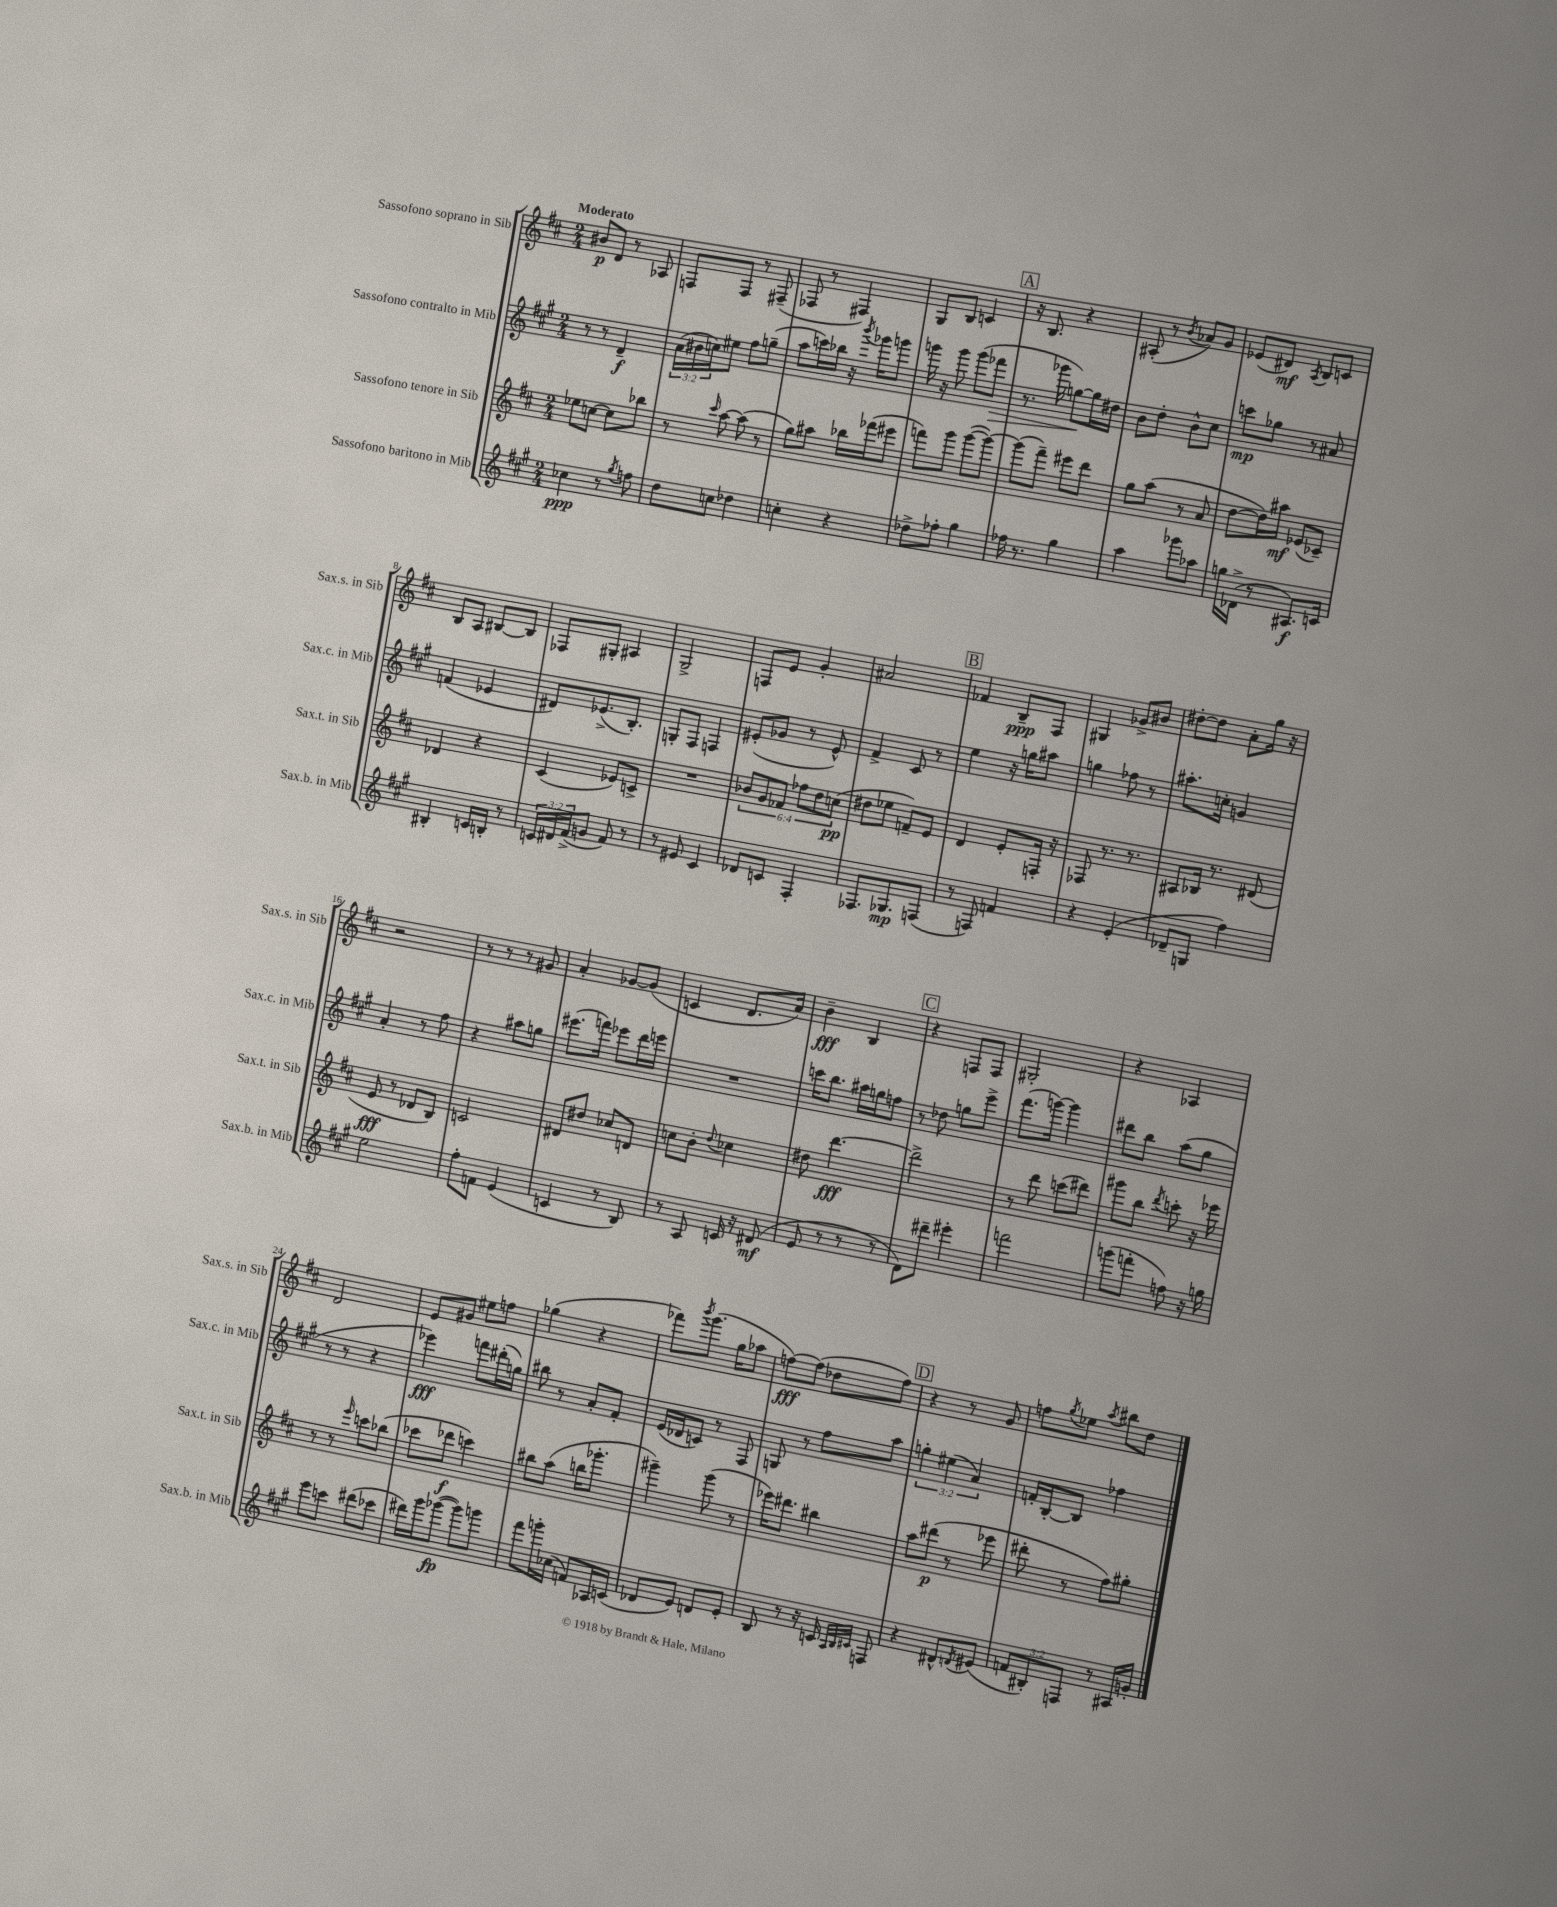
<<
\new StaffGroup <<
\new Staff = "s0" \with { instrumentName = "Sassofono soprano in Sib" shortInstrumentName = "Sax.s. in Sib" } {
    \clef treble \key d \major \numericTimeSignature \time 2/4 \tempo "Moderato"
    bis'8\p d'8 r8 aes8 |
    f8 f8 r8 fis8--( |
    fes8 r8 fis4) |
    g8 b8 c'4 |
    \mark \markup { \box "A" } r16 b8. r4 |
    ais8-.( r8 \acciaccatura { b'8 } aes'8) g'8 |
    ees'8( dis'8\mf) \acciaccatura { a8 } b8 c'8 |
    b8 a8 bis8~ bis8 |
    fes8 gis8-. ais4 |
    g2-> |
    f8 e'8 g'4-. |
    ais'2 |
    \mark \markup { \box "B" } fes'4 b8--\ppp fis8 |
    gis4 ges'8-> bis'8 |
    dis''8~-. dis''8 a'8-. g''16 r16 |
    r2 |
    r8 r8 r8 gis'8 |
    a'4-. ges'8~ ges'8( |
    c'4 d'8. a'16) |
    b'4--\fff b4 |
    \mark \markup { \box "C" } r4 f8 f8 |
    gis2-. |
    r4 aes4 |
    d'2 |
    e'8 gis'8 eis''8 f''8 |
    ges''4( r4 |
    fes'''8) \acciaccatura { b'''8 } g'''8.( g''16 aes''8 |
    f''8~\fff) f''8( des''8 f''8) |
    \mark \markup { \box "D" } r4 r8 g'8 |
    f''8 \acciaccatura { g''8 } ees''8 \acciaccatura { a''8 } bis''8 d''8 \bar "|." |
}
\new Staff = "s1" \with { instrumentName = "Sassofono contralto in Mib" shortInstrumentName = "Sax.c. in Mib" } {
    \clef treble \key a \major \numericTimeSignature \time 2/4 \override Staff.TupletNumber.text = #tuplet-number::calc-fraction-text
    r8 r8 d'4--\f |
    \tuplet 3/2 { a'16( bis'16 c''16) } eis''8 fis''8 g''8--( |
    a''8 c'''16) bes''16 r16 \acciaccatura { b'''8 } ges'''16 g'''8 |
    g'''16 r16 g'''8 g'''8( fes'''8\> |
    \mark \markup { \box "A" } r8. ges'''16 g''8~\!) g''16 dis''16 |
    b'8 d''8-. b'8-^ cis''8 |
    c'''8\mp ges''8 r8 ais'8 |
    f'4( ees'4 |
    dis'8) ees'8.->( b8.-.) |
    g8-. fis8 f4 |
    eis'8-.( ges'8 r8 eis'8-^) |
    fis'4-> cis'8 r8 |
    \mark \markup { \box "B" } e''4 r16 g''16 ais''8 |
    g''4 fes''8 r8 |
    ais''8.-. c''16-. g'4 |
    a'4-. r8 fis''8 |
    r4 ais''8 g''8 |
    eis'''8.( f'''16) ees'''8 d'''16 e'''16 |
    R2 |
    c'''16 b''8. ais''16 g''16 f''8 |
    \mark \markup { \box "C" } r8 des''8 g''8 e'''8-> |
    fis'''8.( g'''16~) g'''4 |
    dis'''8 b''8 a''8( gis''8 |
    r8 r8 r4 |
    ees'''4\fff) f'''8 dis'''16-.( g''16) |
    bis''8 r8 a'8-. fis'8-. |
    e'16( des'16 c'8) r8 fis8 |
    g8 r8 fis''8 a''8 |
    \mark \markup { \box "D" } \tuplet 3/2 { g''4-. eis''4( a'4) } |
    f'16-. b16~-. b8 fes''4 \bar "|." |
}
\new Staff = "s2" \with { instrumentName = "Sassofono tenore in Sib" shortInstrumentName = "Sax.t. in Sib" } {
    \clef treble \key d \major \numericTimeSignature \time 2/4 \override Staff.TupletNumber.text = #tuplet-number::calc-fraction-text
    ees''8 c''8~ c''8 bes''8 |
    r8 \grace { cis'''16 } a''8~ a''8( r8 |
    g''8) ais''8 bes''16 fes'''16( eis'''8 |
    f'''8) g'''8 g'''8~( g'''8~) |
    \mark \markup { \box "A" } g'''8( fis'''8--) eis'''8 d'''8 |
    g''8 a''8( r8 a'8 |
    d''8~ d''16) ais''16\mf ees'8( ces'8--) |
    des'4 r4 |
    cis'4( ees'8) c'8-> |
    R2 |
    \tuplet 6/4 { bes'8 g'8 fes'8 fes''8 d''8 c''8\pp( } |
    dis''8 ees''8 f'8--) e'8 |
    \mark \markup { \box "B" } d'4 e'8-. f16-. r16 |
    fes8 r8. r8. |
    ais8 bes16 r8. dis'8( |
    e'8\fff r8 des'8 b8) |
    c'2 |
    dis'8 dis''8 ces''8 d'8 |
    c''8 b'8-. \appoggiatura { d''8 } ces''4 |
    dis''8 d'''4.~\fff |
    \mark \markup { \box "C" } d'''2-> |
    r8 d'''8 c'''8( dis'''8) |
    gis'''8 b''8 \acciaccatura { d'''8 } c'''8-. r16 ees'''16 |
    r8 r8 \grace { e'''16 } c'''8 bes''8( |
    ces'''8 des'''8\f c'''4) |
    bis''8 a''8( b''16 ges'''8.-. |
    gis'''4--) gis'''8( r8 |
    ees'''16) dis'''8. bis''4 |
    \mark \markup { \box "D" } a''8 dis'''8\p( r8 ees'''8 |
    dis'''8-. r8 fis''8) gis''8-. \bar "|." |
}
\new Staff = "s3" \with { instrumentName = "Sassofono baritono in Mib" shortInstrumentName = "Sax.b. in Mib" } {
    \clef treble \key a \major \numericTimeSignature \time 2/4 \override Staff.TupletNumber.text = #tuplet-number::calc-fraction-text
    ces''4\ppp r8 \acciaccatura { gis''8 } f''8 |
    d''8 c''8 des''4 |
    c''4-. r4 |
    des''8-> fes''8-. gis''4 |
    \mark \markup { \box "A" } fes''16 r8. gis''4 |
    a''4 ges'''8 aes''8 |
    g''16 des'16->( r8 ais8.\f) c'16 |
    bis4-. c'16 b16-. r8 |
    \tuplet 3/2 { c'16 dis'16 fis'16->( } g'8 fis'8) r8 |
    r8 eis'8 cis'4 |
    des'8 c'8 fis4-. |
    fes8. ges8.\mp f8( |
    \mark \markup { \box "B" } r8 f8) f'4 |
    r4 e'4-.( |
    des'8-- g8 fis''4) |
    e''2 |
    fis''8-. f'8 e'4( |
    c'4 r8 b8) |
    r8 a8 c'16 r16 dis'8\mf( |
    e'8 r8 r8 r8 |
    \mark \markup { \box "C" } d'8) dis'''8-- eis'''4-. |
    f'''2 |
    g'''8( f'''8-. f''8) r16 g''16 |
    e'''8 c'''8 dis'''8( ces'''8 |
    dis'''16) gis'''16 ges'''8~\fp( ges'''8) g'''8 |
    fis'''8 g'''16-. ces''16( f'8) aes16 c'16( |
    des'8 e'8) d'8 e'8-. |
    b8 r8 r16 c'16 \grace { a32 b32 cis'32 } f8 |
    \mark \markup { \box "D" } r4 dis'8-^ \acciaccatura { d'8 } eis'8( |
    \tuplet 3/2 { f'8 bis8-.) f8 } r8 ais16 g'16-. \bar "|." |
}
>>
>>
